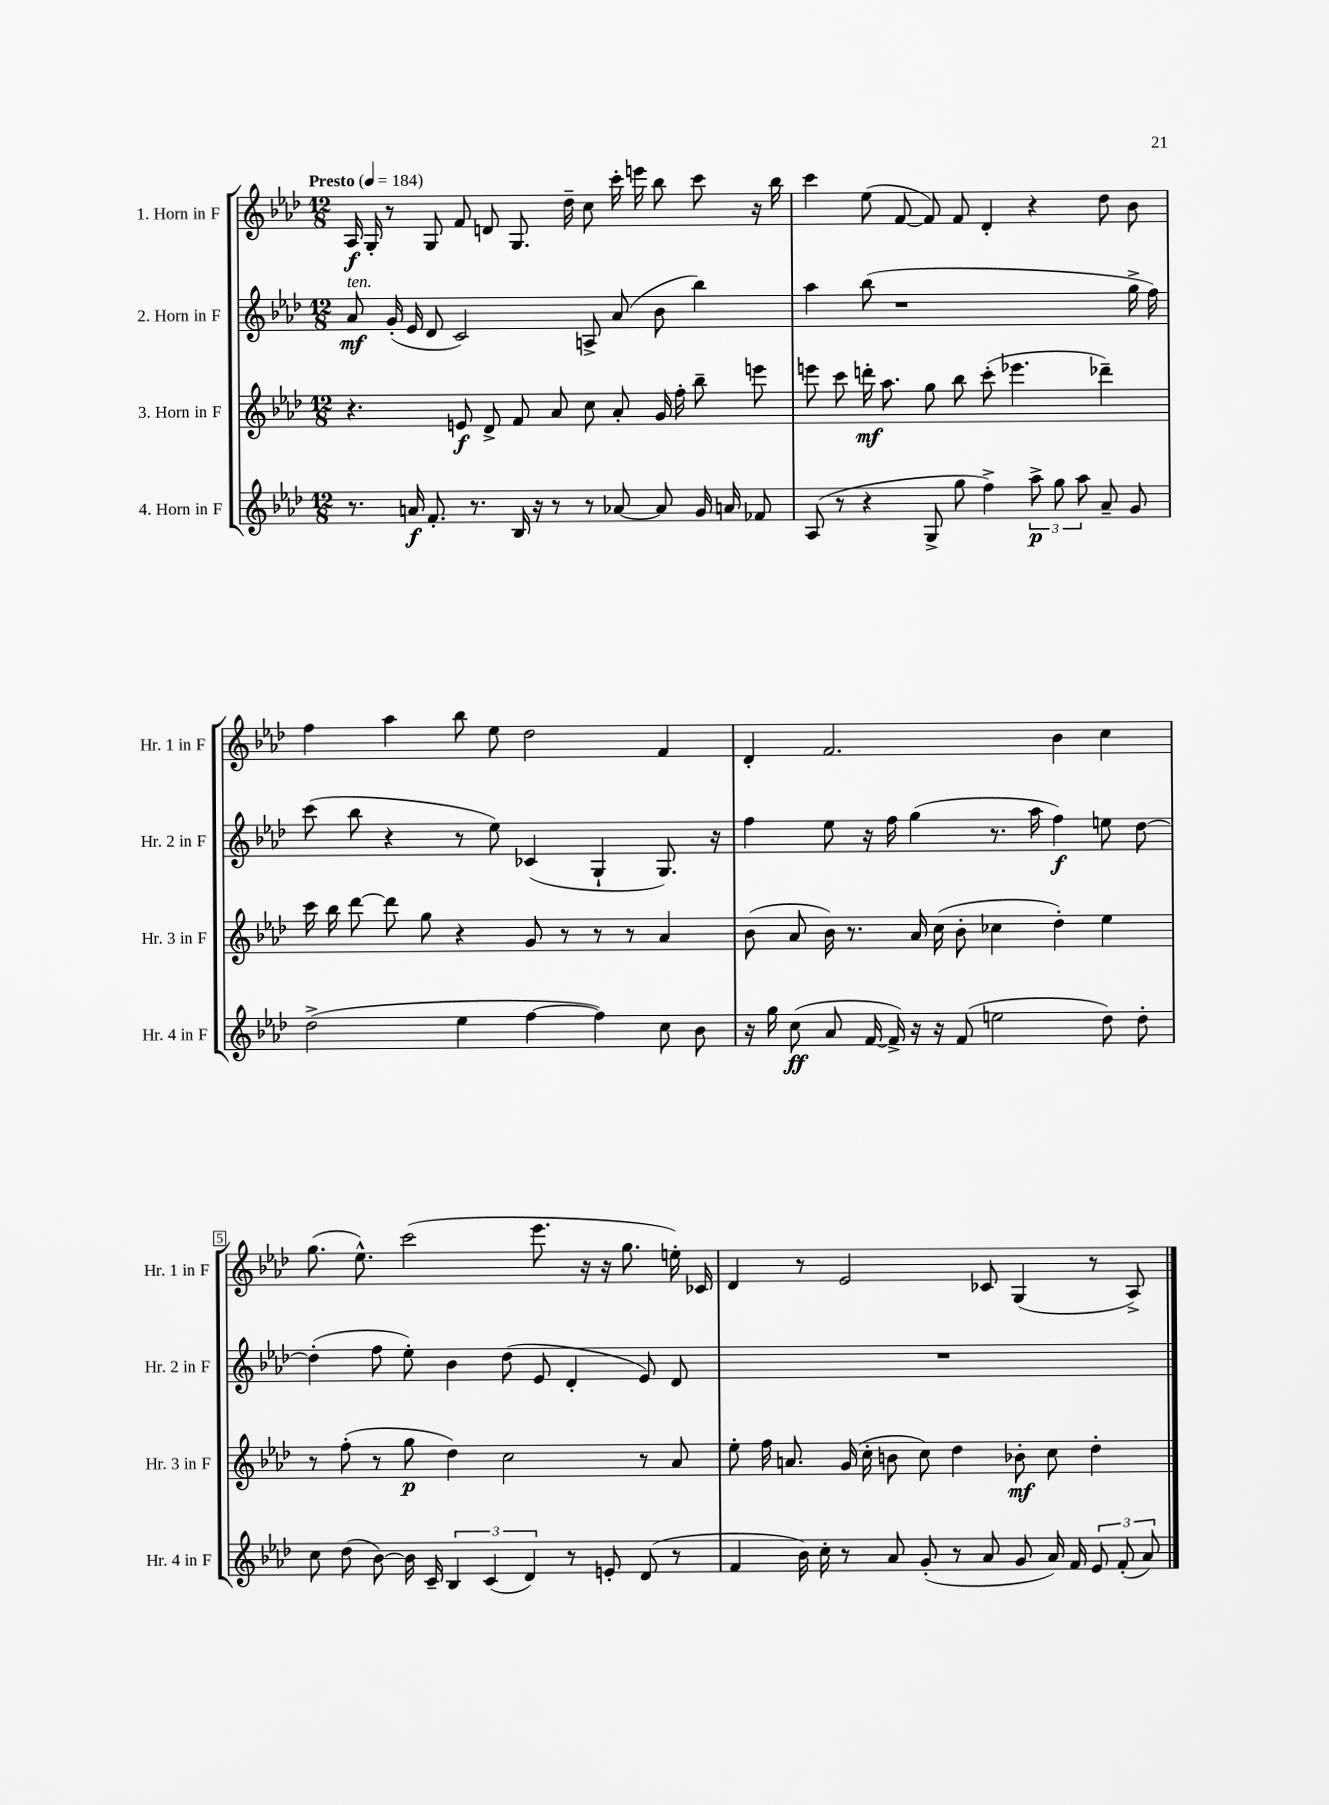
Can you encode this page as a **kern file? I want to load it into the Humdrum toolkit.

**kern	**kern	**kern	**kern
*staff4	*staff3	*staff2	*staff1
*clefG2	*clefG2	*clefG2	*clefG2
*k[b-e-a-d-]	*k[b-e-a-d-]	*k[b-e-a-d-]	*k[b-e-a-d-]
*M12/8	*M12/8	*M12/8	*M12/8
*MM184	*MM184	*MM184	*MM184
8.r	4.r	8a-	16A-
.	.	.	16G'
.	.	(16g'	8r
16a	.	16e-	.
8.f'	.	8d-	8G
.	8e	2c)	8f
8.r	.	.	.
.	8d-^	.	8d
16B-	8f	.	8.G
16r	.	.	.
8r	8a-	.	.
.	.	.	16dd-~
8r	8cc	8A^	8cc
[8a-	8a-'	(8a-	16ccc'
.	.	.	16eee
8a-]	16g	8b-	8bb-
.	16ff'	.	.
16g	8bb-~	4bb-)	8ccc
16a	.	.	.
8f-	8eee	.	16r
.	.	.	16bb-
=	=	=	=
(8A-	8eee	4aa-	4ccc
8r	8ccc	.	.
4r	16ddd'	(8bb-	(8ee-
.	8.aa-	.	.
.	.	1r	[8f
8G^	8gg	.	8f])
8gg	8bb-	.	8f
4ff^)	(8ccc'	.	4d-'
.	4.eee-	.	.
12aa-^	.	.	4r
12gg	.	.	.
12aa-	.	.	.
8a-~	4ddd-~)	.	8dd-
8g	.	16gg^	8b-
.	.	16ff)	.
=	=	=	=
(2dd-^	16ccc	(8ccc	4ff
.	16bb-	.	.
.	[8ddd-	8bb-	.
.	8ddd-]	4r	4aa-
.	8gg	.	.
4ee-	4r	8r	8bb-
.	.	8ee-)	8ee-
[4ff	8g	(4c-	2dd-
.	8r	.	.
4ff])	8r	4G`	.
.	8r	.	.
8cc	4a-	8.G)	4f
8b-	.	.	.
.	.	16r	.
=	=	=	=
16r	(8b-	4ff	4d-'
16gg	.	.	.
(8cc	8a-	.	.
8a-	16b-)	8ee-	2.f
.	8.r	.	.
[16f	.	16r	.
16f^])	.	16ff	.
16r	16a-	(4gg	.
16r	(16cc	.	.
(8f	8b-'	.	.
2ee	4cc-	8.r	.
.	.	16aa-	.
.	4dd-')	4ff)	4b-
8dd-)	4ee-	8ee	4cc
8dd-'	.	[8dd-	.
=	=	=	=
8cc	8r	(4dd-']	(8.gg
(8dd-	(8ff'	.	.
.	.	.	8.ee-^^)
[8b-)	8r	8ff	.
16b-]	8gg	8ee-')	(2ccc
16c~	.	.	.
6B-	4dd-)	4b-	.
(6c	.	.	.
.	2cc	(8dd-	.
6d-)	.	.	.
.	.	8e-	8.eee-
8r	.	4d-'	.
.	.	.	16r
8e'	.	.	16r
.	.	.	8.gg
(8d-	8r	8e-)	.
8r	8a-	8d-	16ee')
.	.	.	16c-
=	=	=	=
4f	8ee-'	1.r	4d-
.	16ff	.	.
.	8.a	.	.
16b-)	.	.	8r
16cc'	.	.	.
8r	(16g	.	2e-
.	16cc'	.	.
8a-	8b	.	.
(8g'	8cc)	.	.
8r	4dd-	.	.
8a-	.	.	8c-
8g	8b-'	.	(4G
16a-)	8cc	.	.
16f	.	.	.
12e-	4dd-'	.	8r
(12f'	.	.	.
.	.	.	8A-^)
12a-)	.	.	.
==	==	==	==
*-	*-	*-	*-
